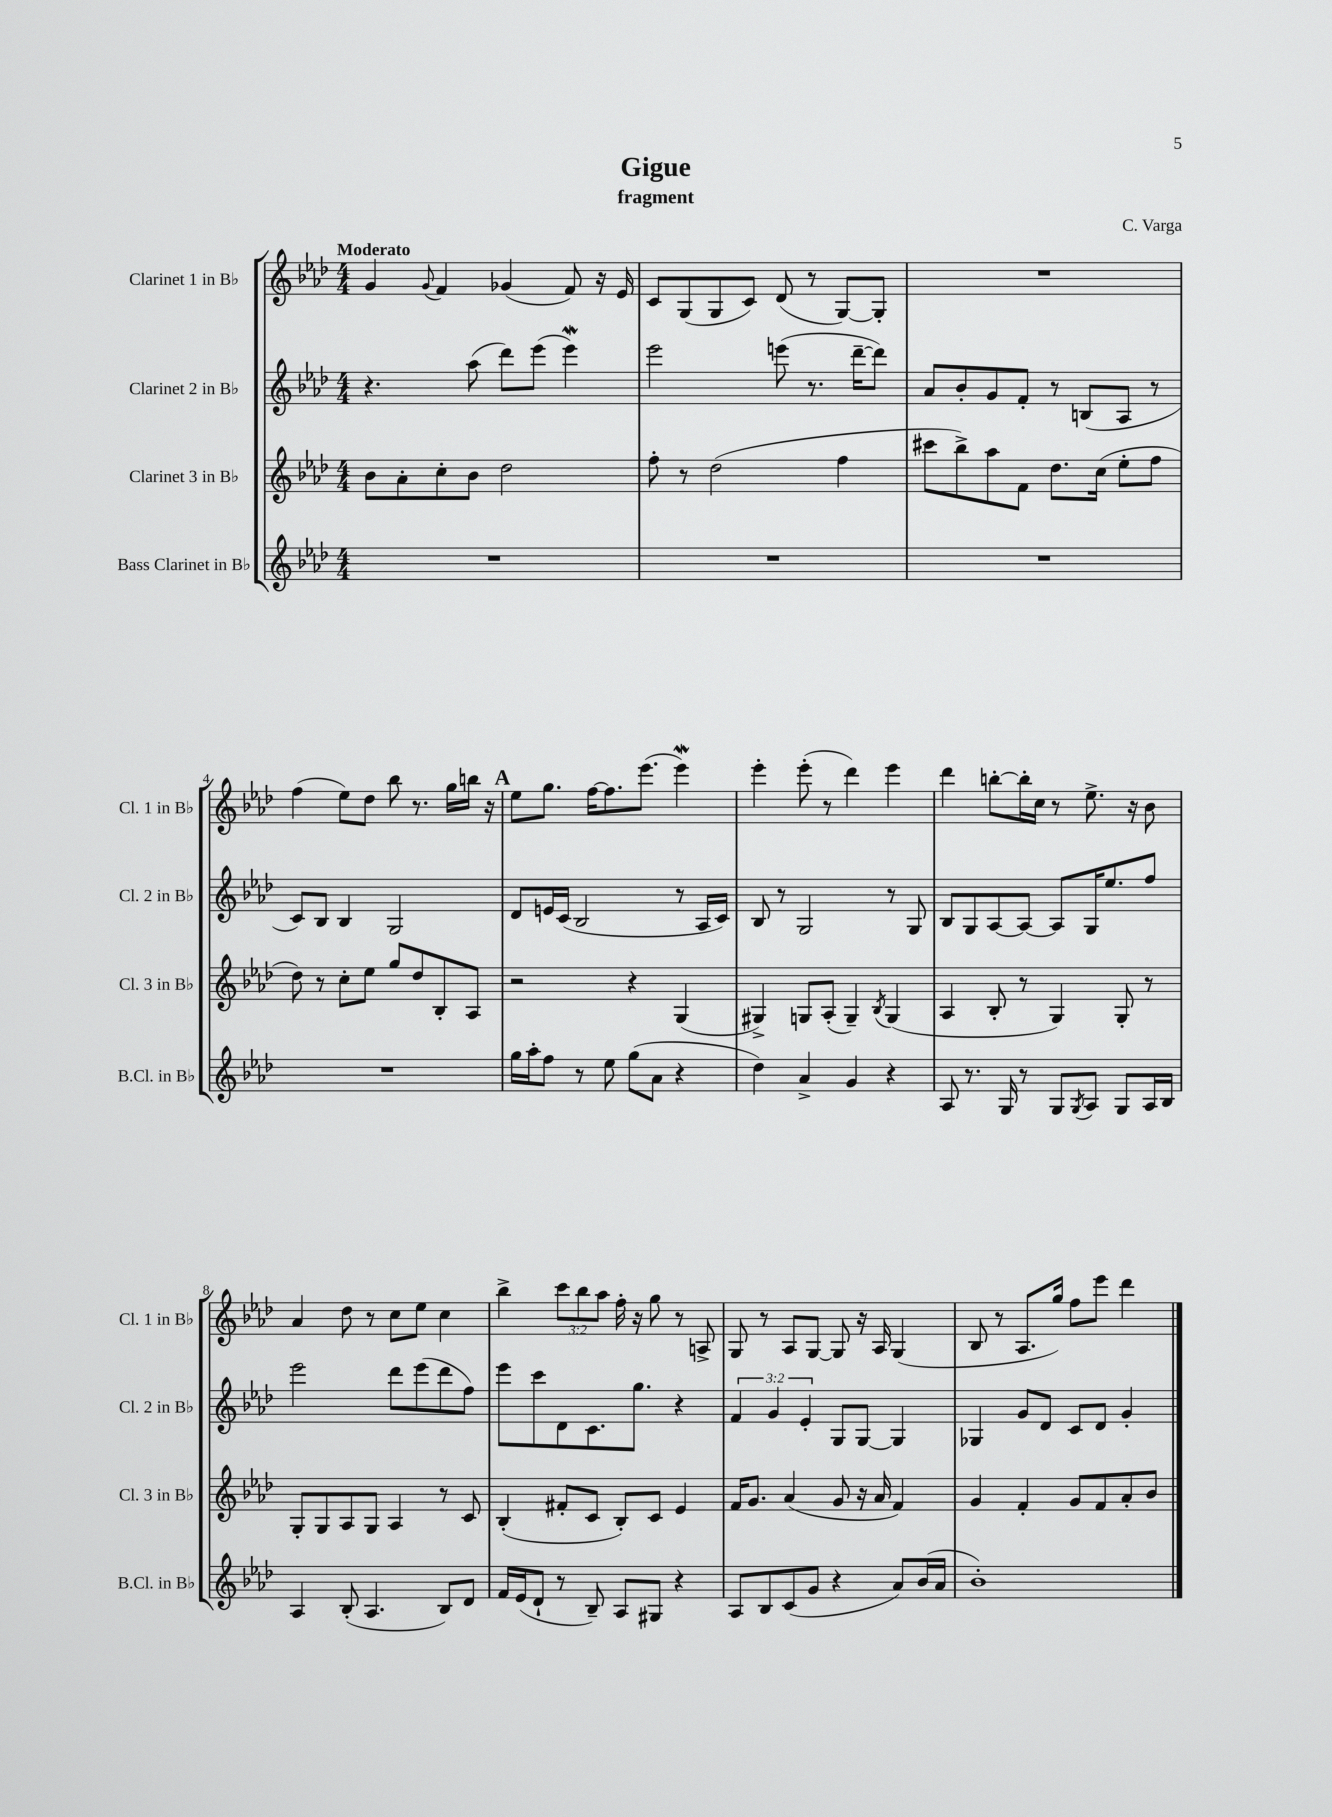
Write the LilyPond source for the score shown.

\header { title = "Gigue" composer = "C. Varga" subtitle = "fragment" }
<<
\new StaffGroup <<
\new Staff = "s0" \with { instrumentName = "Clarinet 1 in Bb" shortInstrumentName = "Cl. 1 in Bb" } {
    \clef treble \key aes \major \numericTimeSignature \time 4/4 \override Staff.TupletNumber.text = #tuplet-number::calc-fraction-text \tempo "Moderato"
    g'4 \appoggiatura { g'8 } f'4 ges'4( f'8) r16 ees'16 |
    c'8 g8( g8 c'8) des'8( r8 g8~) g8-. |
    R1 |
    f''4( ees''8) des''8 bes''8 r8. g''16 b''16 r16 |
    \mark \markup { \bold "A" } ees''8 g''8. f''16~ f''8. ees'''8.( ees'''4\mordent) |
    ees'''4-. ees'''8-.( r8 des'''4) ees'''4 |
    des'''4 b''8~-. b''16-. c''16 r8 ees''8.-> r16 bes'8 |
    aes'4 des''8 r8 c''8 ees''8 c''4 |
    bes''4-> \tuplet 3/2 { c'''8 bes''8 aes''8 } f''16-. r16 g''8 r8 a8-> |
    g8 r8 aes8 g8~ g8 r16 aes16 g4( |
    bes8 r8 aes8. g''16) f''8 ees'''8 des'''4 \bar "|." |
}
\new Staff = "s1" \with { instrumentName = "Clarinet 2 in Bb" shortInstrumentName = "Cl. 2 in Bb" } {
    \clef treble \key aes \major \numericTimeSignature \time 4/4 \override Staff.TupletNumber.text = #tuplet-number::calc-fraction-text
    r4. aes''8( des'''8) ees'''8( ees'''4\mordent) |
    ees'''2 e'''8( r8. des'''16~-- des'''8) |
    aes'8 bes'8-. g'8 f'8-. r8 b8( aes8 r8 |
    c'8) bes8 bes4 g2 |
    \mark \markup { \bold "A" } des'8 e'16 c'16( bes2 r8 aes16 c'16) |
    bes8 r8 g2 r8 g8 |
    bes8 g8 aes8~ aes8~ aes8 g16 ees''8. f''8 |
    ees'''2 des'''8 ees'''8( des'''8 f''8) |
    ees'''8 c'''8 des'8 c'8. g''8. r4 |
    \tuplet 3/2 { f'4 g'4 ees'4-. } g8 g8~ g4 |
    ges4 g'8 des'8 c'8 des'8 g'4-. \bar "|." |
}
\new Staff = "s2" \with { instrumentName = "Clarinet 3 in Bb" shortInstrumentName = "Cl. 3 in Bb" } {
    \clef treble \key aes \major \numericTimeSignature \time 4/4
    bes'8 aes'8-. c''8-. bes'8 des''2 |
    f''8-. r8 des''2( f''4 |
    cis'''8 bes''8->) aes''8 f'8 des''8. c''16( ees''8-. f''8 |
    des''8) r8 c''8-. ees''8 g''8 des''8 bes8-. aes8 |
    \mark \markup { \bold "A" } r2 r4 g4( |
    gis4->) g8 aes8-.( g4--) \acciaccatura { bes8 } g4( |
    aes4 bes8-. r8 g4) g8-. r8 |
    g8-. g8 aes8 g8 aes4 r8 c'8 |
    bes4-.( fis'8-. c'8 bes8-.) c'8 ees'4 |
    f'16 g'8. aes'4( g'8 r16 aes'16 f'4) |
    g'4 f'4-. g'8 f'8 aes'8-. bes'8 \bar "|." |
}
\new Staff = "s3" \with { instrumentName = "Bass Clarinet in Bb" shortInstrumentName = "B.Cl. in Bb" } {
    \clef treble \key aes \major \numericTimeSignature \time 4/4
    R1 |
    R1 |
    R1 |
    R1 |
    \mark \markup { \bold "A" } g''16 aes''16-. f''8 r8 ees''8 g''8( aes'8 r4 |
    des''4) aes'4-> g'4 r4 |
    aes8 r8. g16 r8 g8 \acciaccatura { g8 } aes8 g8 aes16 bes16 |
    aes4 bes8-.( aes4. bes8) des'8 |
    f'16 ees'16( des'8-! r8 bes8--) aes8 gis8 r4 |
    aes8 bes8 c'8( g'8 r4 aes'8) bes'16( aes'16 |
    bes'1-.) \bar "|." |
}
>>
>>
